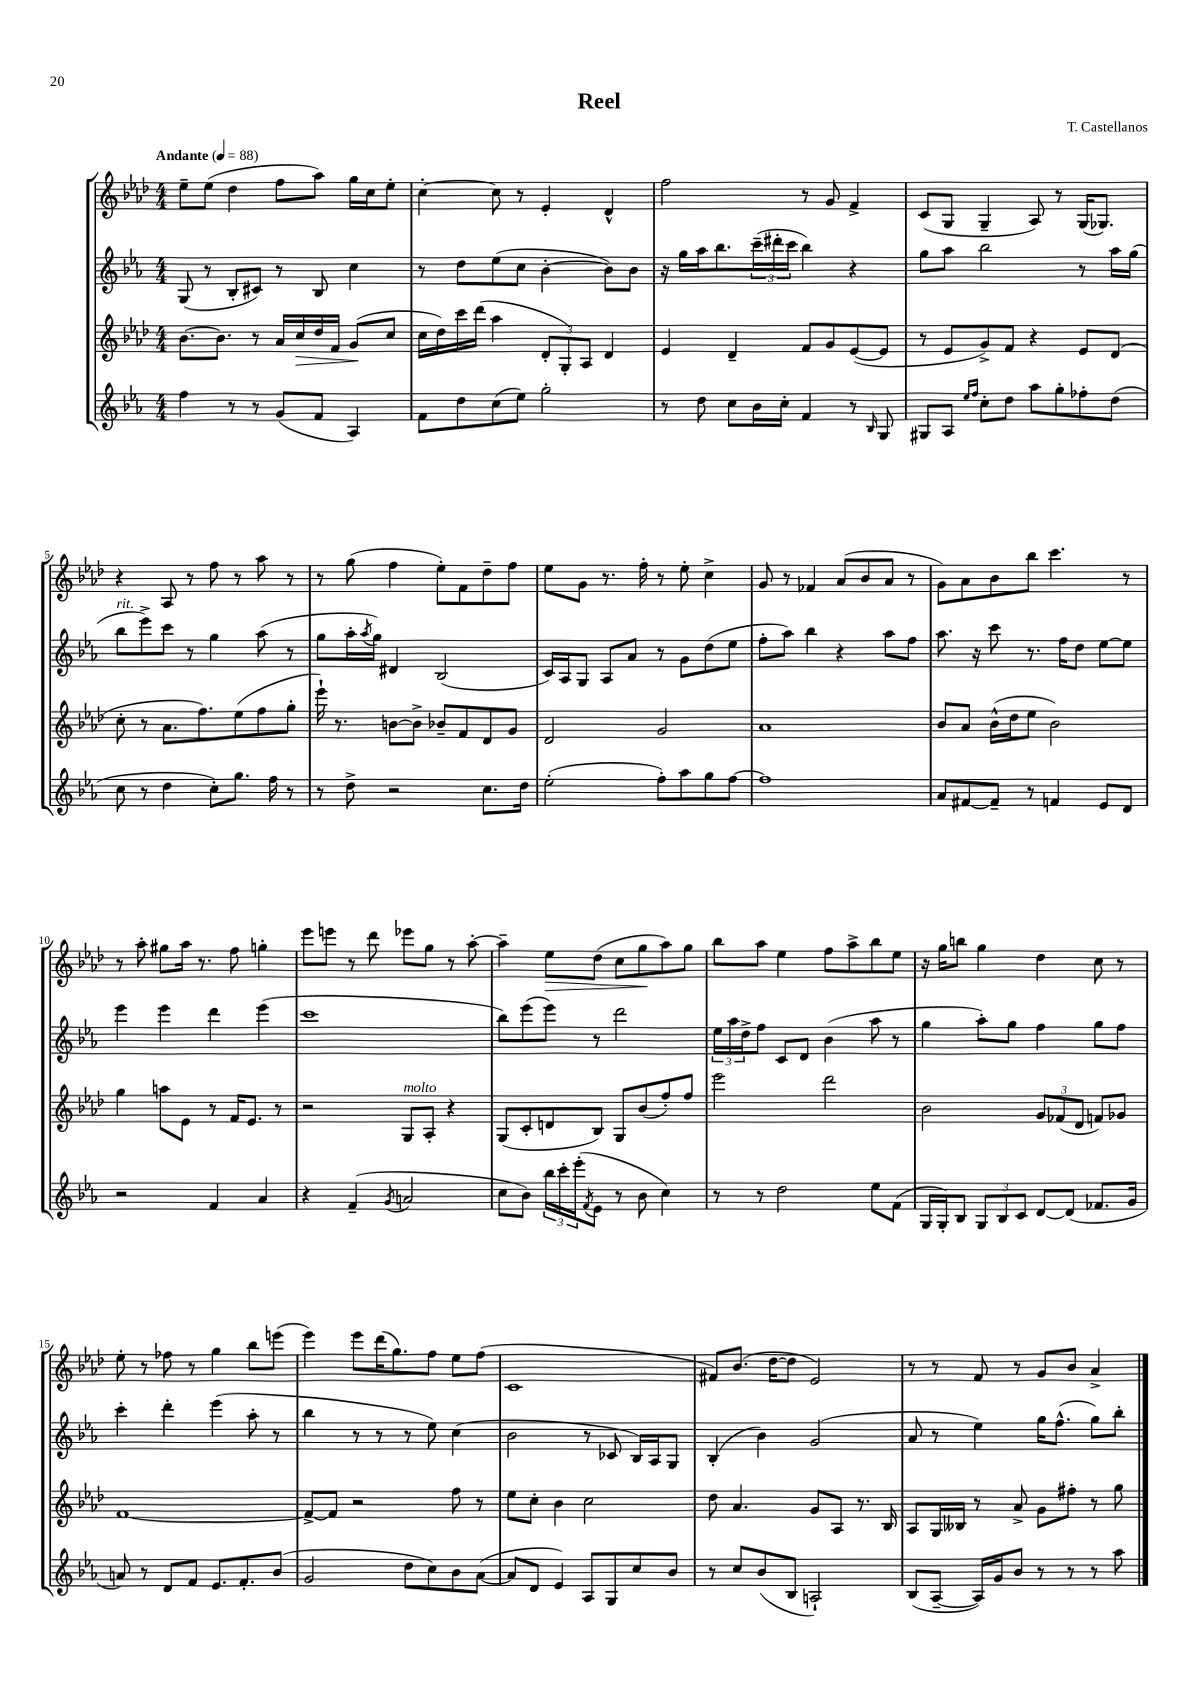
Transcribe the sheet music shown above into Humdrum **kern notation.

**kern	**kern	**kern	**kern
*staff4	*staff3	*staff2	*staff1
*clefG2	*clefG2	*clefG2	*clefG2
*k[b-e-a-]	*k[b-e-a-d-]	*k[b-e-a-]	*k[b-e-a-d-]
*M4/4	*M4/4	*M4/4	*M4/4
*MM88	*MM88	*MM88	*MM88
4ff	[8.b-	(8G	8ee-~
.	.	8r	(8ee-
.	8.b-]	.	.
8r	.	8B-'	4dd-
8r	8r	8c#)	.
(8g	16a-	8r	8ff
.	16cc	.	.
8f	16dd-	8B-	8aa-)
.	16f	.	.
4A-)	(8g	4cc	16gg
.	.	.	16cc
.	8cc	.	8ee-'
=	=	=	=
8f	16cc	8r	[4cc'
.	16dd-)	.	.
8dd	16ccc	8dd	.
.	(16ddd-	.	.
(8cc	4aa-	(8ee-	8cc]
8ee-)	.	8cc	8r
2gg'	12d-'	[4b-'	4e-'
.	12G')	.	.
.	12A-	.	.
.	4d-	8b-])	4d-^^
.	.	8b-	.
=	=	=	=
8r	4e-	16r	2ff
.	.	16gg	.
8dd	.	16aa-	.
.	.	8.bb-	.
8cc	4d-~	.	.
16b-	.	(24ccc~	.
.	.	24ddd#'	.
16cc'	.	.	.
.	.	24ccc	.
4f	8f	4bb-)	8r
.	8g	.	8g
8r	([8e-	4r	4f^
16qqB-	.	.	.
8G	8e-]	.	.
=	=	=	=
8G#	8r	8gg	(8c
8A-	8e-	8aa-	8G
16qqee-	.	.	.
16qqff	.	.	.
8cc'	8g^)	2bb-	4G~
8dd	8f	.	.
8aa-	4r	.	8A-)
8gg'	.	.	8r
8ff-'	8e-	8r	(16G
.	.	.	8.G-)
(8dd	(8d-	16aa-	.
.	.	(16gg	.
=	=	=	=
8cc	8cc'	8bb-	4r
8r	8r	8eee-^)	.
4dd	8.a-	8ccc	8A-
.	.	8r	8r
.	8.ff)	.	.
8cc')	.	4gg	8ff
8.gg	(8ee-	.	8r
.	8ff	(8aa-	8aa-
16ff	.	.	.
8r	8gg'	8r	8r
=	=	=	=
8r	16eee-`)	8gg	8r
.	8.r	.	.
8dd^	.	16aa-'	(8gg
.	.	8qaa-	.
.	.	16gg)	.
2r	[8b	4d#	4ff
.	8b^]	.	.
.	8b-~	(2B-	8ee-')
.	8f	.	8f
8.cc	8d-	.	8dd-~
.	8g	.	8ff
16dd	.	.	.
=	=	=	=
(2ee-'	2d-	16c)	8ee-
.	.	16A-	.
.	.	8G	8g
.	.	8A-	8.r
.	.	8a-	.
.	.	.	16ff'
8ff')	2g	8r	8r
8aa-	.	8g	8ee-'
8gg	.	(8dd	4cc^
[8ff	.	8ee-	.
=	=	=	=
1ff]	1a-	8ff'	8g
.	.	8aa-)	8r
.	.	4bb-	4f-
.	.	4r	(8a-
.	.	.	8b-
.	.	8aa-	8a-
.	.	8ff	8r
=	=	=	=
8a-	8b-	8.aa-	8g)
[8f#	8a-	.	8a-
.	.	16r	.
8f#~]	(16b-^^	8ccc	8b-
.	16dd-	.	.
8r	8ee-	8.r	8bb-
4f	2b-)	.	4.ccc
.	.	16ff	.
.	.	8dd	.
8e-	.	[8ee-	.
8d	.	8ee-]	8r
=	=	=	=
2r	4gg	4eee-	8r
.	.	.	8aa-'
.	8aa	4eee-	8gg#
.	8e-	.	16aa-
.	.	.	8.r
4f	8r	4ddd	.
.	16f	.	8ff
.	8.e-	.	.
4a-	.	(4eee-	4gg'
.	8r	.	.
=	=	=	=
4r	2r	1ccc	8eee-
.	.	.	8eee
(4f~	.	.	8r
.	.	.	8ddd-
8qg	.	.	.
2a	8G	.	8eee-
.	8A-'	.	8gg
.	4r	.	8r
.	.	.	[8aa-'
=	=	=	=
8cc	(8G	8bb-)	4aa-~]
8b-)	8c'	(8eee-	.
24bb-	8d	8eee-)	8ee-
24ccc'	.	.	.
(24eee-'	.	.	.
8qf	.	.	.
8e-	8B-)	8r	(8dd-
8r	8G	2ddd	8cc
8b-	(8b-	.	8gg
4cc)	8ff')	.	8aa-)
.	8ff	.	8gg
=	=	=	=
8r	2eee-	24ee-	8bb-
.	.	24aa-	.
.	.	24dd^	.
8r	.	8ff	8aa-
2dd	.	8c	4ee-
.	.	8d	.
.	2ddd-	(4b-	8ff
.	.	.	8aa-^
8ee-	.	8aa-	8bb-
(8f	.	8r	8ee-
=	=	=	=
16G	2b-	4gg	16r
16G')	.	.	16gg
8B-	.	.	8bb
12G	.	8aa-')	4gg
12B-	.	.	.
.	.	8gg	.
12c	.	.	.
[8d	12g	4ff	4dd-
.	(12f-	.	.
(8d]	.	.	.
.	12d-	.	.
8.f-	8f)	8gg	8cc
.	8g-	8ff	8r
16g	.	.	.
=	=	=	=
8a)	[1f	4ccc'	8ee-'
8r	.	.	8r
8d	.	4ddd'	8ff-
8f	.	.	8r
8.e-	.	(4eee-	4gg
8.f'	.	.	.
.	.	8aa-'	8bb-
(8b-	.	8r	(8eee
=	=	=	=
2g	8f^_	4bb-	4eee-)
.	8f]	.	.
.	2r	8r	8eee-
.	.	8r	(16ddd-
.	.	.	8.gg)
8dd	.	8r	.
8cc)	.	8ee-)	8ff
8b-	8ff	(4cc	8ee-
([8a-	8r	.	(8ff
=	=	=	=
8a-]	8ee-	2b-	1c
8d	8cc'	.	.
4e-)	4b-	.	.
8A-	2cc	8r	.
8G	.	8c-	.
8cc	.	16B-)	.
.	.	16A-	.
8b-	.	8G	.
=	=	=	=
8r	8dd-	(4B-'	8f#)
8cc	4.a-	.	(8.b-
(8b-	.	4b-)	.
.	.	.	[16dd-
8B-	.	.	8dd-]
2A`)	8g	(2g	2e-)
.	8A-	.	.
.	8.r	.	.
.	16B-	.	.
=	=	=	=
(8B-	8A-	8a-	8r
[8A-~	16G	8r	8r
.	16B--	.	.
16A-])	8r	4ee-)	8f
16g	.	.	.
8b-	8a-^	.	8r
8r	8g	16gg	8g
.	.	(8.ff^^	.
8r	8ff#'	.	8b-
8r	8r	8gg)	4a-^
8aa-	8gg	8bb-'	.
==	==	==	==
*-	*-	*-	*-
